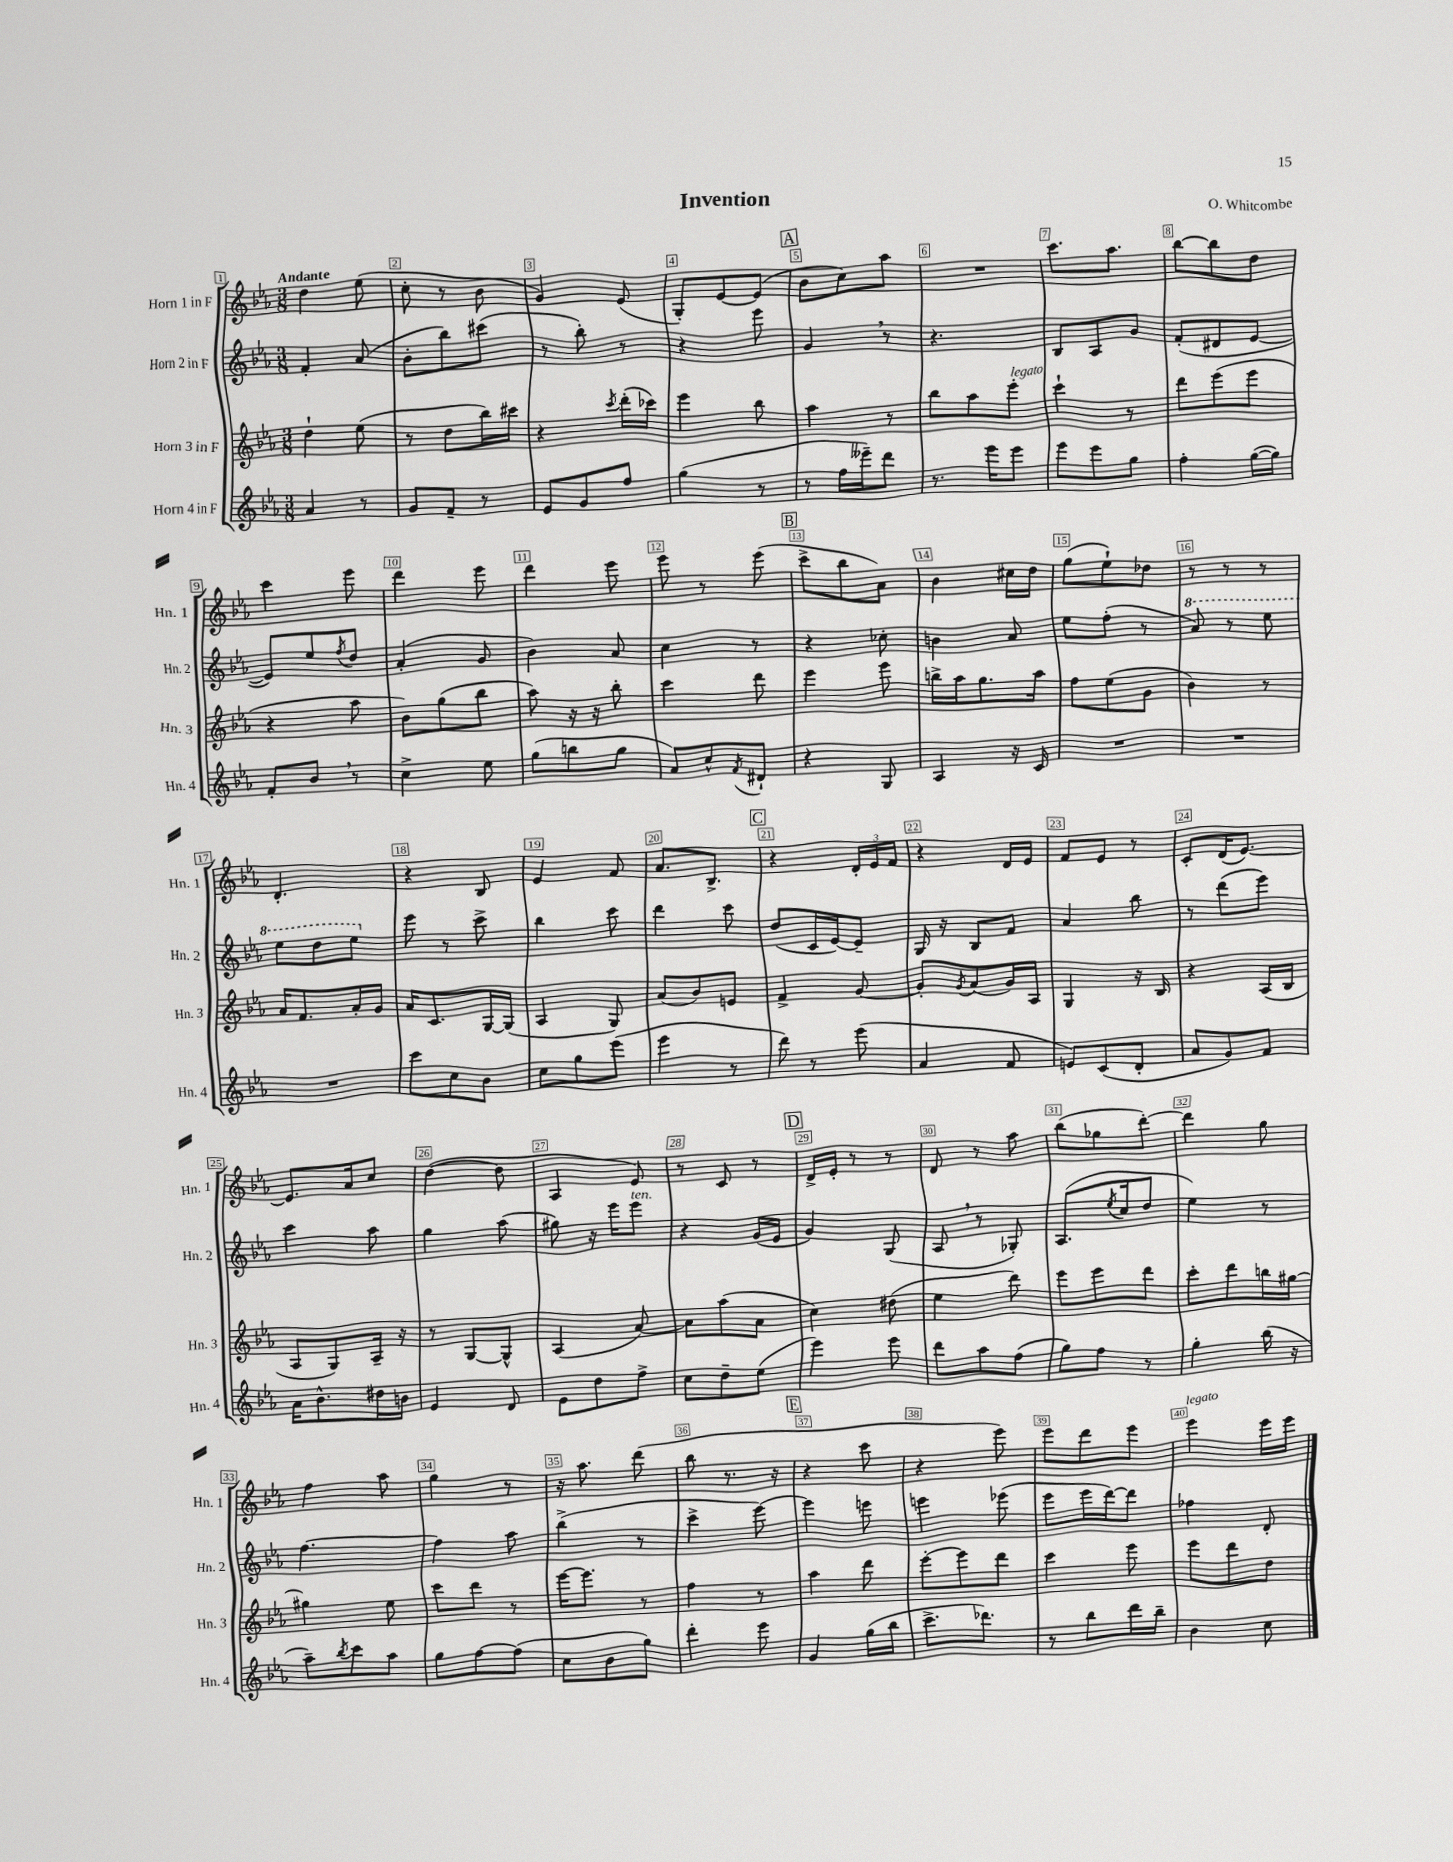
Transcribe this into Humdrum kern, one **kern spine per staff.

**kern	**kern	**kern	**kern
*staff4	*staff3	*staff2	*staff1
*clefG2	*clefG2	*clefG2	*clefG2
*k[b-e-a-]	*k[b-e-a-]	*k[b-e-a-]	*k[b-e-a-]
*M3/8	*M3/8	*M3/8	*M3/8
4a-/	4dd`\	4f'/	4dd\
8r	(8ee-\	(8a-/	(8ee-\
=	=	=	=
8g/L	8r	8b-'\L	8cc'\
8f~/J	8dd\L	8bb-\)	8r
8r	16bb-\L)	(8ccc#\J	8b-\
.	16ccc#\JJ	.	.
=	=	=	=
8e-/L	4r	8r	4g/)
8g/	.	8bb-'\)	.
.	8qccc/	.	.
8ff/J	(16ddd'\LL	8r	(8e-/
.	16ccc-\JJ)	.	.
=	=	=	=
(4gg\	4eee-\	4r	8G'/L)
.	.	.	[8e-/
8r	8bb-\	8eee-\	(8e-/]J
=	=	=	=
8r	4aa-\	4g/	8b-\L
16ff\LL	.	.	8cc\)
16eee--~\J)	.	.	.
8ddd\J	8r	8r	8aa-\J
=	=	=	=
8.r	8bb-\L	4.r	4.r
.	8aa-\	.	.
16eee-\LK	.	.	.
8eee-\J	8eee-'\J	.	.
=	=	=	=
8eee-\L	4ccc`\	8B-/L	8.ccc\L
8eee-\	.	8A-/	.
.	.	.	8.aa-\J
8gg\J	8r	8g/J	.
=	=	=	=
4ff'\	8ddd\L	(8f'/L	[8bb-\L
.	(8eee-\	8d#/	8bb-\]
([16gg\LL	8eee-\J	[8e-/J	8dd\J
16gg\]JJ)	.	.	.
=	=	=	=
8f'/L	4r	8e-/]L)	4ccc\
8b-/J	.	8ee-/	.
.	.	8qff/	.
8r	8aa-\	8dd/J	8eee-\
=	=	=	=
4cc^\	8b-\L)	(4a-'/	4ddd\
.	(8gg\	.	.
8ee-\	8bb-\J	8g/	8eee-\
=	=	=	=
(8gg\L	8aa-\)	4b-\)	4ddd\
8bb\	16r	.	.
.	16r	.	.
8gg\J	8bb-'\	8a-/	8eee-\
=	=	=	=
8a-/L)	4ccc\	4cc\	8eee-\
8cc^^/	.	.	8r
8qf/	.	.	.
8d#`/J	8ddd\	8r	(8eee-\
=	=	=	=
4r	4eee-\	4r	8ccc^\L
.	.	.	8bb-\
8G/	8eee-\	8cc-'\	8a-\J)
=	=	=	=
4A-/	16bb^\LL	4b\	4b-\
.	16aa-\J	.	.
.	8.gg\	.	.
16r	.	8a-/	16cc#\LL
16c/	16aa-\Jk	.	16dd\JJ
=	=	=	=
4.r	8ff\L	8ee-\L	(8gg\L
.	(8ee-\	(8ff'\J	8ee-`\)
.	8g\J	8r	8dd-\J
=	=	=	=
4.r	4b-\)	8aa-/)	8r
.	.	8r	8r
.	8r	8eee-\	8r
=	=	=	=
4.r	16a-/LK	8eee-\L	4.d'/
.	8.f/	.	.
.	.	8ddd\	.
.	16a-'/L	8eee-\J	.
.	16g/JJ	.	.
=	=	=	=
8ccc\L	16a-/LK	8eee-\	4r
.	8.c/	.	.
8cc\	.	8r	.
8b-\J	[16G/L	8ccc^\	8B-/
.	(16G/]JJ	.	.
=	=	=	=
8cc\L	4A-/	4bb-\	4e-/
8gg\	.	.	.
(8eee-\J	8G/)	8ccc\	8f/
=	=	=	=
4eee-\	(8a-/L	4ddd\	8.a-/L
.	8b-/)	.	.
.	.	.	8.B-^/J
8r	8e/J	8ccc\	.
=	=	=	=
8ddd\)	4f^/	(8dd/L	4r
8r	.	16c/L	.
.	.	[16e-/J)	.
(8eee-\	[8g/	8e-~/]J	24d'/LL
.	.	.	24e-/
.	.	.	24f/JJ
=	=	=	=
4a-/	8g'/]L	16G/	4r
.	.	16r	.
.	8qg/	.	.
.	(8a-/	8B-/L	.
8f/	16g/L)	8f/J	16d/LL
.	16A-/JJ	.	16e-/JJ
=	=	=	=
8e/L)	4G/	4a-/	8f/L
(8c/	.	.	8e-/J
8d'/J	16r	8bb-\	8r
.	16B-/	.	.
=	=	=	=
8a-/L	4r	8r	8c'/L
8g/)	.	(8ddd\L	(16d/K
.	.	.	[8.e-/J)
8f/J	(16A-/LL	8eee-\J)	.
.	16B-/JJ	.	.
=	=	=	=
16a-\LK	8A-/L	4ccc\	8.e-/]L
8.b-^^\	.	.	.
.	8G/)	.	.
.	.	.	16a-/k
16dd#\L	16A-~/Jk	8aa-\	8cc/J
16b\JJ	16r	.	.
=	=	=	=
4e-/	8r	4gg\	([4dd\
.	[8G/L	.	.
8d/	8G^^/]J	(8aa-\	8dd\]
=	=	=	=
8e-\L	(4A-/	8gg#\)	4A-/
8dd\	.	16r	.
.	.	16eee-\LK	.
8ff^\J	[8a-/)	8eee-\J	8e-/)
=	=	=	=
8cc\L	8a-\]L	4r	8r
8dd~\	(8aa-\	.	8c/
(8ee-\J	8a-\J	(16g/LL	8r
.	.	16e-/JJ	.
=	=	=	=
4eee-\)	4cc\)	4g/)	16d^/LL
.	.	.	16e-'/JJ
.	.	.	8r
8eee-\	(8dd#\	(8G/	8r
=	=	=	=
8ddd\L	4ee-\	8A-/	8d/
8aa-\	.	8r	8r
(8ff\J	8ddd\)	8G-'/)	8aa-\
=	=	=	=
8gg\L)	8eee-\L	(8.A-/L	(8bb-\L
8ff\J	8eee-\	.	8gg-\
.	.	8qee-/	.
.	.	16cc/k	.
8r	8ddd\J	8dd/J	[8ddd'\J)
=	=	=	=
4gg'\	8ccc'\L	4ee-\)	4ddd\]
.	8ddd\	.	.
(16bb-\	16bb\L	8r	8gg\
16r	[16gg#\JJ	.	.
=	=	=	=
8aa-~\L)	4gg#\]	[4.ff\	4ff\
8qbb-/	.	.	.
8ccc\	.	.	.
8aa-\J	8ee-\	.	8aa-\
=	=	=	=
8gg\L	8ccc\L	4ff\]	4gg\
[8ff\	8ddd\J	.	.
(8ff\]J	8r	8aa-\	8r
=	=	=	=
8cc\L	[16eee-\LK	(4bb-^\	16r
.	8.eee-\]J	.	8.aa-\
8b-\	.	.	.
8gg\J)	8r	8r	(8ddd\
=	=	=	=
4ddd'\	4ff\	4ccc^\	8bb-\
.	.	.	8.r
8eee-\	8r	[8eee-\)	.
.	.	.	16r
=	=	=	=
4g/	4aa-\	4eee-\]	4r
(16gg\LL	8ddd\	8eee\	8ccc\
16bb-\JJ	.	.	.
=	=	=	=
8.ccc^\L	[8eee-'\L	4eee\	4r
.	8eee-\]	.	.
8.ddd-\J)	.	.	.
.	8ddd\J	(8eee-\	8eee-\)
=	=	=	=
8r	4ccc\	8eee-\L	8eee-\L
8bb-\L	.	16eee-\L	8ddd\
.	.	[16ddd\J)	.
16ddd\L	8eee-\	8ddd\]J	8eee-\J
16bb-~\JJ	.	.	.
=	=	=	=
4b-\	8eee-\L	4ff-\	4eee-\
.	8ddd\	.	.
8cc\	8dd\J	8d'/	16eee-\LL
.	.	.	16eee-\JJ
==	==	==	==
*-	*-	*-	*-
